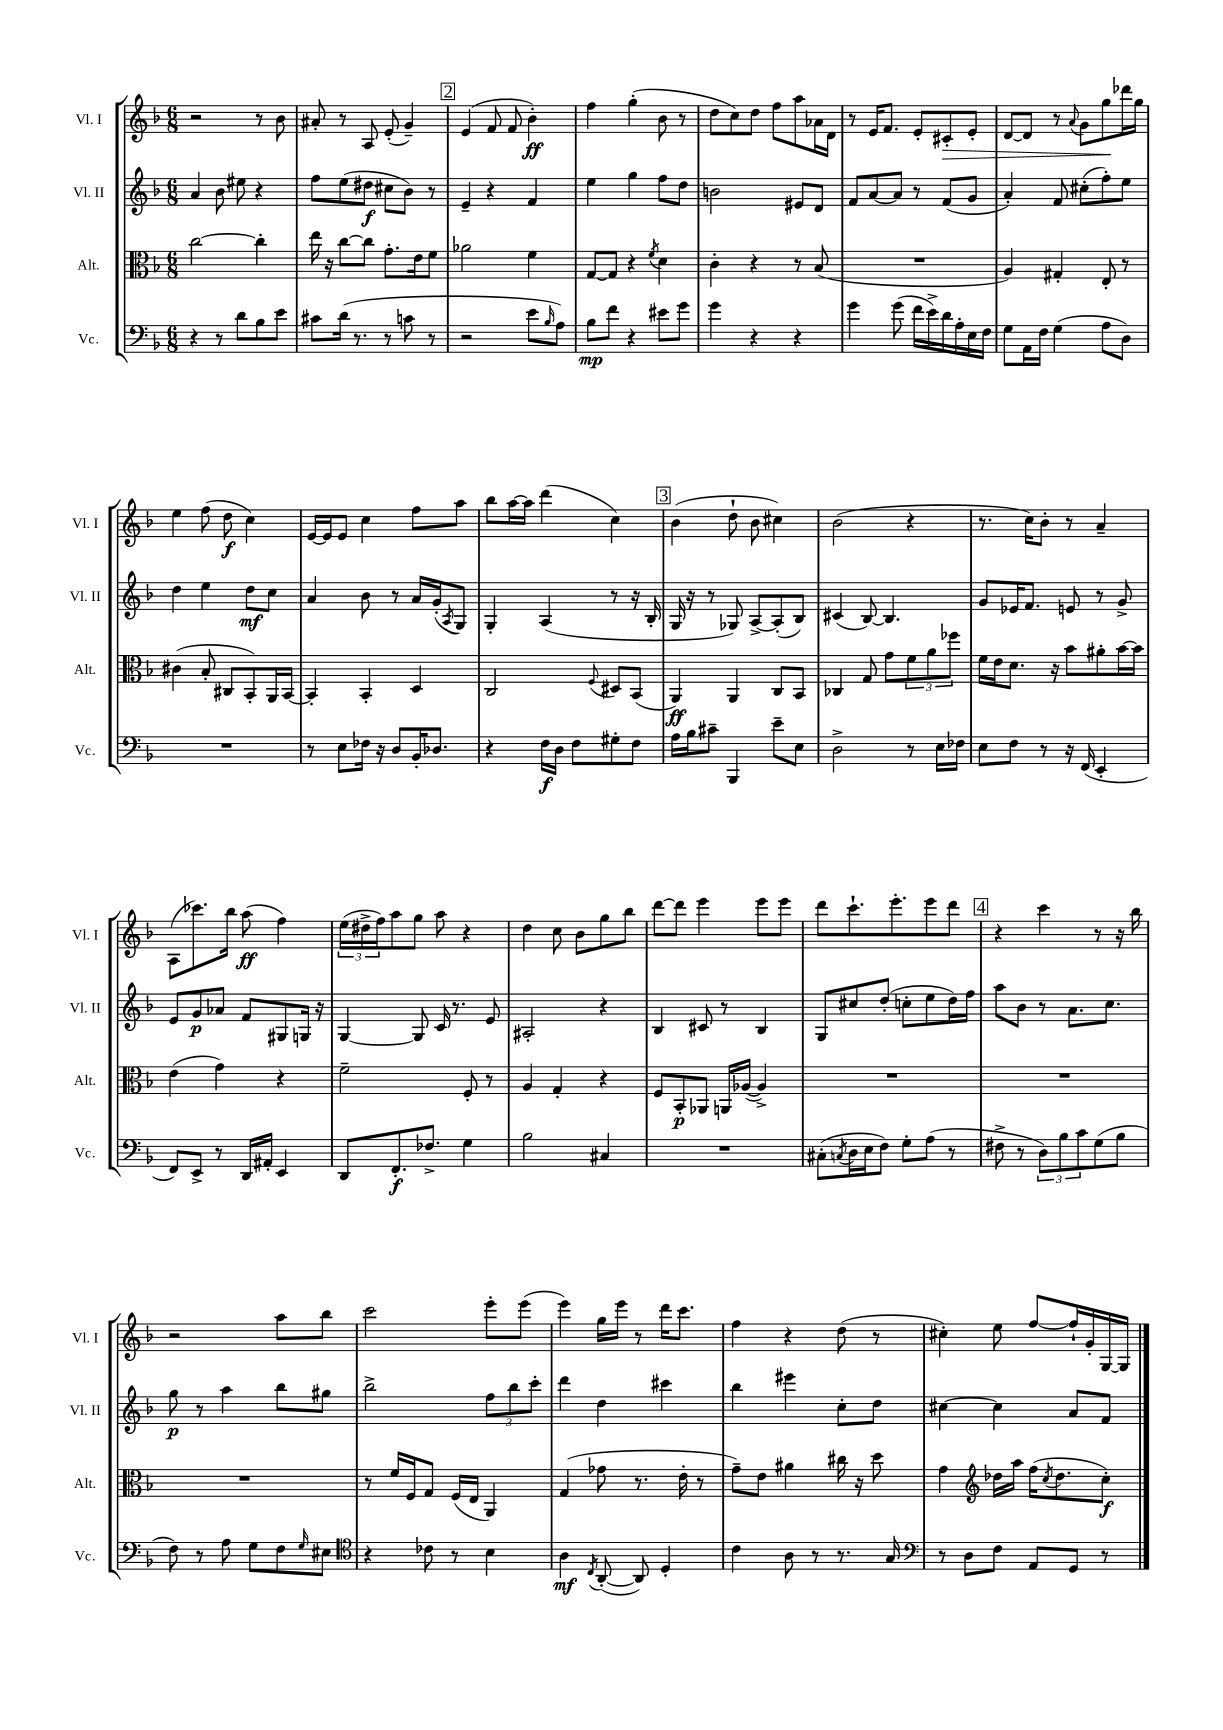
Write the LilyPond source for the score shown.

<<
\new StaffGroup <<
\new Staff = "s0" \with { instrumentName = "Vl. I" shortInstrumentName = "Vl. I" } {
    \clef treble \key f \major \numericTimeSignature \time 6/8
    r2 r8 bes'8 |
    ais'8-. r8 a8 e'8-.( g'4--) |
    \mark \markup { \box "2" } e'4( f'8 f'8 bes'4-.\ff) |
    f''4 g''4-.( bes'8 r8 |
    d''8 c''8) d''8 f''8 a''8 aes'16 d'16 |
    r8 e'16 f'8. e'8-. cis'8-.\> e'8-. |
    d'8~ d'8 r8 \appoggiatura { a'8 } g'8 g''8\! des'''16 g''16 |
    e''4 f''8( d''8\f c''4) |
    e'16~ e'16 e'8 c''4 f''8 a''8 |
    bes''8 a''16~ a''16 d'''4( c''4) |
    \mark \markup { \box "3" } bes'4( d''8-! bes'8 cis''4) |
    bes'2( r4 |
    r8. c''16) bes'8-. r8 a'4-- |
    a8( ces'''8.) bes''16 a''8\ff( f''4) |
    \tuplet 3/2 { e''16( dis''16-> f''16) } a''8 g''8 a''8 r4 |
    d''4 c''8 bes'8 g''8 bes''8 |
    d'''8~ d'''8 e'''4 e'''8 e'''8 |
    d'''8 c'''8.-! e'''8.-. e'''8 d'''8 |
    \mark \markup { \box "4" } r4 c'''4 r8 r16 bes''16 |
    r2 a''8 bes''8 |
    c'''2 e'''8-. e'''8( |
    e'''4) g''16 e'''16 r8 d'''16 c'''8. |
    f''4 r4 d''8( r8 |
    cis''4-.) e''8 f''8~ f''16-! g'16-. g16~ g16 \bar "|." |
}
\new Staff = "s1" \with { instrumentName = "Vl. II" shortInstrumentName = "Vl. II" } {
    \clef treble \key f \major \numericTimeSignature \time 6/8
    a'4 bes'8 eis''8 r4 |
    f''8 e''8( dis''8\f cis''8 bes'8) r8 |
    \mark \markup { \box "2" } e'4-- r4 f'4 |
    e''4 g''4 f''8 d''8 |
    b'2 eis'8 d'8 |
    f'8 a'8~ a'8 r8 f'8( g'8 |
    a'4-.) f'8 cis''8-.( f''8-.) e''8 |
    d''4 e''4 d''8\mf c''8 |
    a'4 bes'8 r8 a'16 g'16-.( \acciaccatura { a8 } g8) |
    g4-. a4( r8 r16 bes16-. |
    \mark \markup { \box "3" } g16 r16 r8 ges8) a8~-> a8-.( bes8) |
    cis'4( bes8~) bes4. |
    g'8 ees'16 f'8. e'8 r8 g'8-> |
    e'8 g'8\p aes'8 f'8 gis8 g16 r16 |
    g4~ g8 c'16 r8. e'8 |
    ais2-. r4 |
    bes4 cis'8 r8 bes4 |
    g8 cis''8 d''8-.( c''8-. e''8 d''16) f''16 |
    \mark \markup { \box "4" } a''8 bes'8 r8 a'8. c''8. |
    g''8\p r8 a''4 bes''8 gis''8 |
    bes''2-> \tuplet 3/2 { f''8 bes''8 c'''8-. } |
    d'''4 d''4 cis'''4 |
    bes''4 eis'''4 c''8-. d''8 |
    cis''4~ cis''4 a'8 f'8 \bar "|." |
}
\new Staff = "s2" \with { instrumentName = "Alt." shortInstrumentName = "Alt." } {
    \clef alto \key f \major \numericTimeSignature \time 6/8
    c''2~ c''4-. |
    e''16 r16 c''8~ c''8 g'8.-. e'16 f'8 |
    \mark \markup { \box "2" } aes'2 f'4 |
    g8~ g8 r4 \acciaccatura { f'8 } d'4 |
    c'4-. r4 r8 bes8( |
    R2. |
    a4) gis4-. e8-. r8 |
    cis'4( bes8-. cis8 bes,8-.) a,16 bes,16~ |
    bes,4-. bes,4-. d4 |
    c2 \appoggiatura { f8 } dis8 bes,8( |
    \mark \markup { \box "3" } a,4\ff) a,4 c8 bes,8 |
    ces4 g8 g'8 \tuplet 3/2 { f'8 a'8 fes''8 } |
    f'16 e'16 d'8. r16 bes'8 ais'8-. bes'16~ bes'16 |
    e'4( g'4) r4 |
    f'2-- f8-. r8 |
    a4 g4-. r4 |
    f8 bes,8-.\p aes,8 a,16 aes16~( aes4->) |
    R2. |
    \mark \markup { \box "4" } R2. |
    R2. |
    r8 f'16 f16 g8 f16( e16 a,4) |
    g4( ges'8 r8. e'16-. r8 |
    g'8--) e'8 ais'4 cis''16 r16 d''8 |
    g'4 \clef treble des''16 a''16 f''16( \acciaccatura { c''8 } des''8. c''8-.\f) \bar "|." |
}
\new Staff = "s3" \with { instrumentName = "Vc." shortInstrumentName = "Vc." } {
    \clef bass \key f \major \numericTimeSignature \time 6/8
    r4 r8 d'8 bes8 e'8 |
    cis'8 d'16( r8. r8 c'8 r8 |
    \mark \markup { \box "2" } r2 e'8 \grace { bes16 } a8) |
    bes8\mp f'8 r4 eis'8 g'8 |
    g'4 r4 r4 |
    g'4 g'8( f'16 e'16->) d'16 a16-. e16 f16 |
    g8 a,16 f16 g4( a8 d8) |
    R2. |
    r8 e8 fes16 r16 d8 bes,16-. des8. |
    r4 f16\f d16 f8 gis8-. f8 |
    \mark \markup { \box "3" } a16 bes16 cis'8-- bes,,4 e'8-- e8 |
    d2-> r8 e16 fes16 |
    e8 f8 r8 r16 f,16( e,4-. |
    f,8) e,8-> r8 d,16 ais,16-. e,4 |
    d,8 f,8.-.\f fes8.-> g4 |
    bes2 cis4 |
    R2. |
    cis8-.( \acciaccatura { c8 } d16 e16 f8) g8-. a8( r8 |
    \mark \markup { \box "4" } fis8-> r8 \tuplet 3/2 { d8) bes8 c'8 } g8( bes8 |
    f8) r8 a8 g8 f8 \grace { g16 } eis8 |
    \clef tenor r4 ces'8 r8 bes4 |
    a4\mf \acciaccatura { c8 } a,8~-.( a,8) d4-. |
    c'4 a8 r8 r8. g16 |
    \clef bass r8 d8 f8 a,8 g,8 r8 \bar "|." |
}
>>
>>
\layout { \context { \Score \remove "Bar_number_engraver" } }
